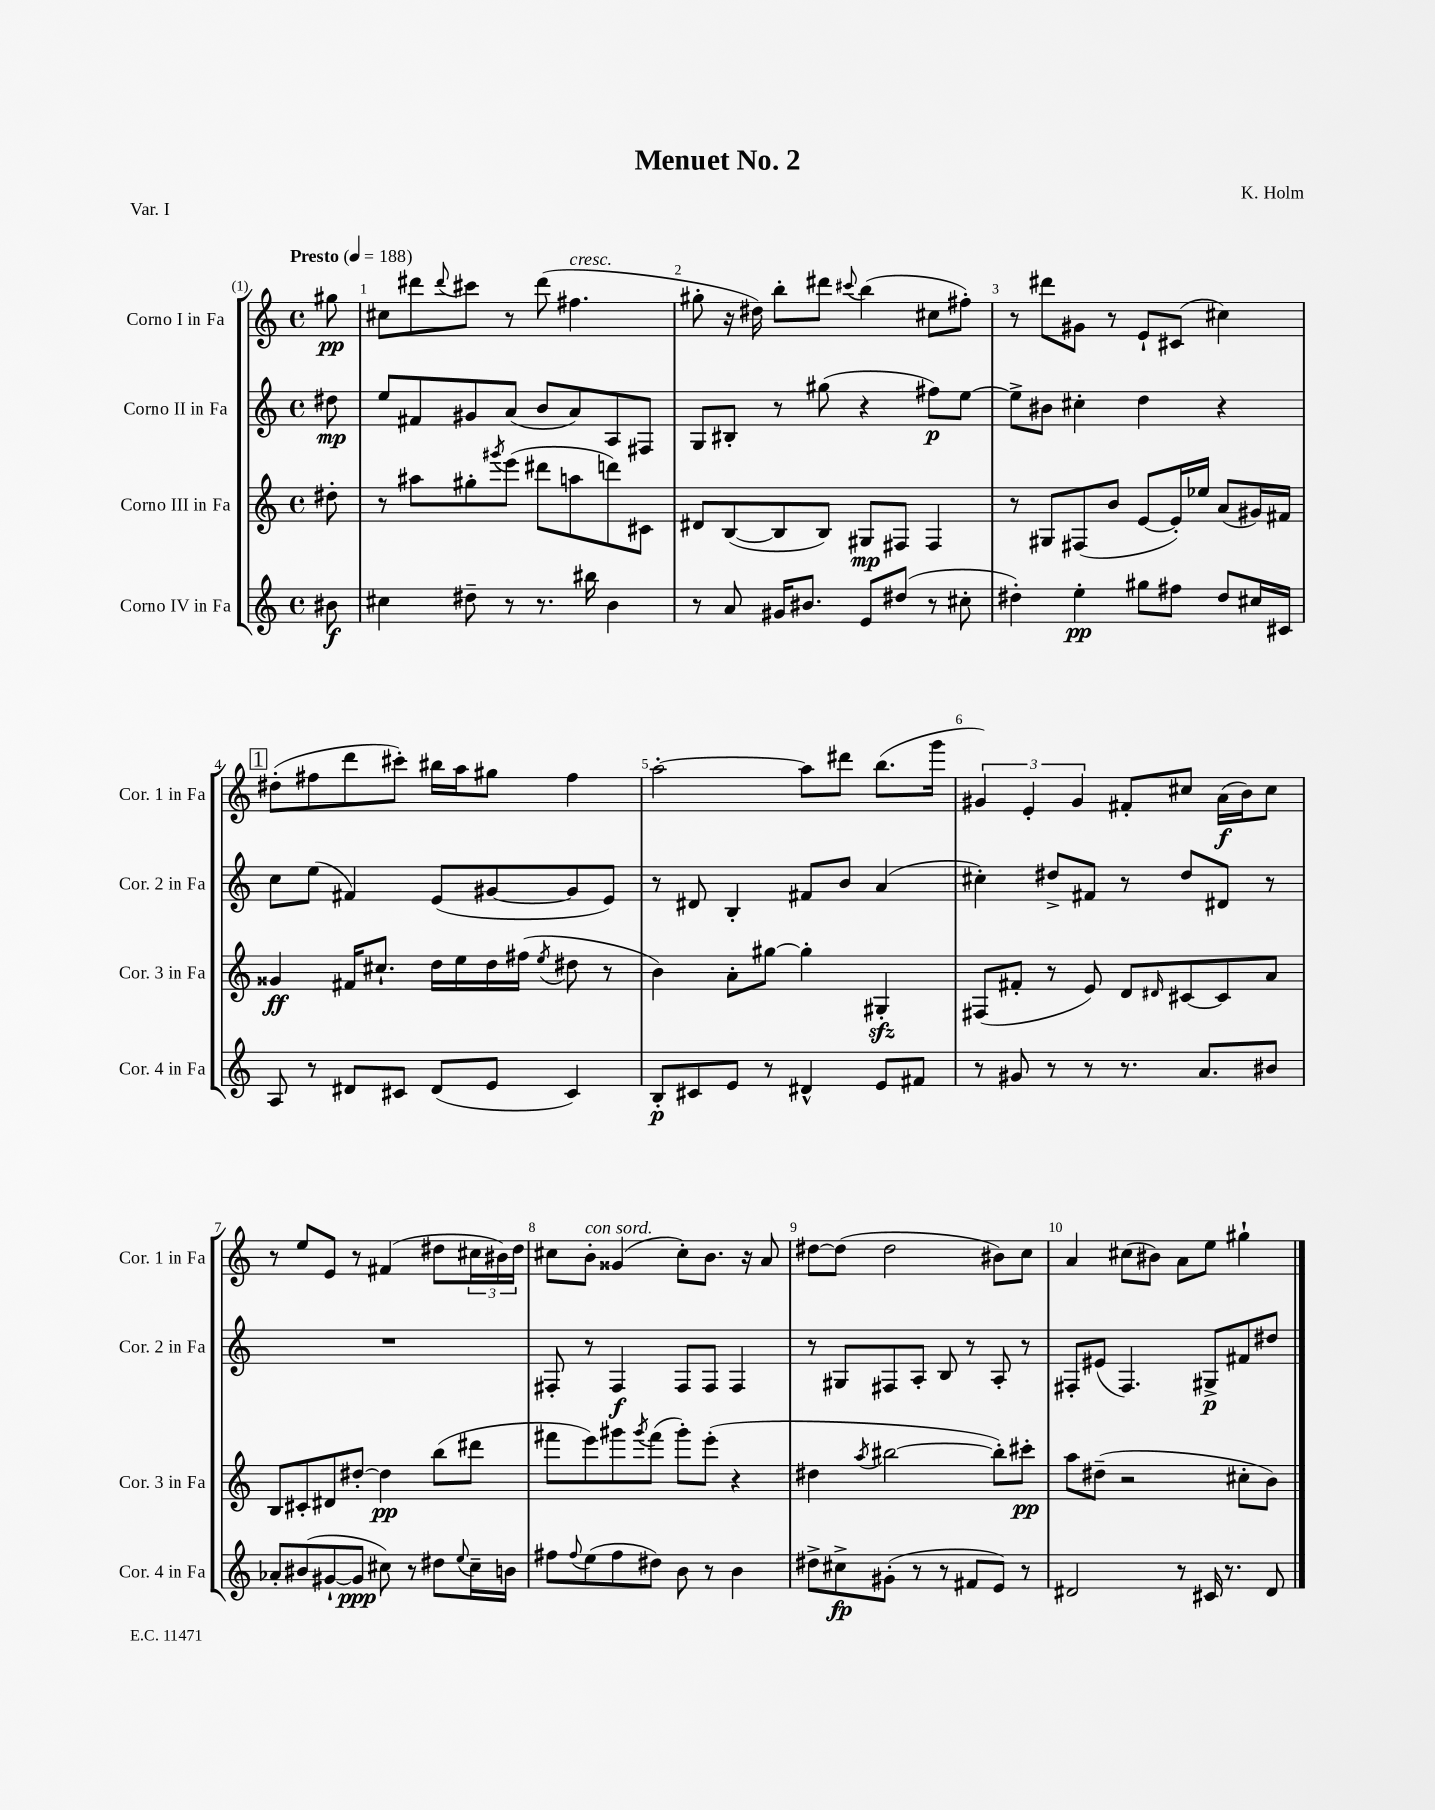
\header { title = "Menuet No. 2" composer = "K. Holm" piece = "Var. I" }
<<
\new StaffGroup <<
\new Staff = "s0" \with { instrumentName = "Corno I in Fa" shortInstrumentName = "Cor. 1 in Fa" } {
    \clef treble \key c \major \defaultTimeSignature \time 4/4 \partial 8 \tempo "Presto" 4 = 188
    gis''8\pp |
    cis''8 dis'''8 \appoggiatura { dis'''8 } cis'''8 r8 dis'''8( fis''4.^\markup { \italic "cresc." } |
    gis''8-. r16 dis''16) b''8-. dis'''8 \appoggiatura { cis'''8 } b''4( cis''8 fis''8-.) |
    r8 dis'''8 gis'8 r8 e'8-! cis'8( cis''4) |
    \mark \markup { \box "1" } dis''8-.( fis''8 d'''8 cis'''8-.) bis''16 a''16 gis''8 fis''4 |
    a''2~-. a''8 dis'''8 b''8.( g'''16 |
    \tuplet 3/2 { gis'4) e'4-. gis'4 } fis'8-. cis''8 a'16\f( b'16) cis''8 |
    r8 e''8 e'8 r8 fis'4( dis''8 \tuplet 3/2 { cis''16 bis'16) dis''16 } |
    cis''8 b'8-.^\markup { \italic "con sord." } gisis'4( cis''8-.) b'8. r16 a'8 |
    dis''8~ dis''8( dis''2 bis'8) c''8 |
    a'4 cis''8( bis'8) a'8 e''8 gis''4-! \bar "|." |
}
\new Staff = "s1" \with { instrumentName = "Corno II in Fa" shortInstrumentName = "Cor. 2 in Fa" } {
    \clef treble \key c \major \defaultTimeSignature \time 4/4 \partial 8
    dis''8\mp |
    e''8 fis'8 gis'8 a'8( b'8 a'8) a8 fis8 |
    g8 bis8-. r8 gis''8( r4 fis''8\p) e''8~ |
    e''8-> bis'8 cis''4-. d''4 r4 |
    \mark \markup { \box "1" } c''8 e''8( fis'4) e'8( gis'8~ gis'8 e'8) |
    r8 dis'8 b4-. fis'8 b'8 a'4( |
    cis''4-.) dis''8-> fis'8 r8 dis''8 dis'8 r8 |
    R1 |
    fis8-. r8 fis4\f fis8 fis8 fis4 |
    r8 gis8 fis8 a8-. b8 r8 a8-. r8 |
    fis8-. eis'8( fis4.) gis8->\p fis'8 dis''8 \bar "|." |
}
\new Staff = "s2" \with { instrumentName = "Corno III in Fa" shortInstrumentName = "Cor. 3 in Fa" } {
    \clef treble \key c \major \defaultTimeSignature \time 4/4 \partial 8
    dis''8-. |
    r8 ais''8 gis''8-. \acciaccatura { gis'''8 } e'''8( dis'''8 a''8 d'''8) cis'8 |
    dis'8 b8~( b8 b8) gis8\mp fis8 fis4 |
    r8 gis8 fis8( b'8 e'8~ e'16-.) ees''16 a'8( gis'16) fis'16 |
    \mark \markup { \box "1" } gisis'4\ff fis'16 cis''8.-! d''16 e''16 d''16 fis''16( \acciaccatura { e''8 } dis''8 r8 |
    b'4) a'8-. gis''8~ gis''4-. gis4-.\sfz |
    fis8( fis'8-. r8 e'8) d'8 \grace { dis'16 } cis'8~ cis'8 a'8 |
    b8 cis'8-. dis'8 dis''8~-. dis''4\pp b''8( dis'''8 |
    fis'''8 e'''8) gis'''8 \acciaccatura { gis'''8 } fis'''8( gis'''8-.) e'''8-.( r4 |
    dis''4 \acciaccatura { a''8 } bis''2~ bis''8-.) cis'''8-.\pp |
    a''8 dis''8--( r2 cis''8-. b'8) \bar "|." |
}
\new Staff = "s3" \with { instrumentName = "Corno IV in Fa" shortInstrumentName = "Cor. 4 in Fa" } {
    \clef treble \key c \major \defaultTimeSignature \time 4/4 \partial 8
    bis'8\f |
    cis''4 dis''8-- r8 r8. bis''16 b'4 |
    r8 a'8 gis'16 bis'8. e'8 dis''8( r8 cis''8-. |
    dis''4-.) e''4-.\pp gis''8 fis''8 dis''8 cis''16 cis'16 |
    \mark \markup { \box "1" } a8 r8 dis'8 cis'8 dis'8( e'8 cis'4) |
    b8-.\p cis'8 e'8 r8 dis'4-^ e'8 fis'8 |
    r8 gis'8 r8 r8 r8. a'8. bis'8 |
    aes'8-. bis'8( gis'8~-! gis'8\ppp cis''8) r8 dis''8 \appoggiatura { e''8 } cis''16-- b'16 |
    fis''8 \appoggiatura { fis''8 } e''8( fis''8 dis''8) b'8 r8 b'4 |
    dis''8-> cis''8->\fp gis'8-.( r8 r8 fis'8 e'8) r8 |
    dis'2 r8 cis'16 r8. dis'8 \bar "|." |
}
>>
>>
\layout { \context { \Score \override BarNumber.break-visibility = ##(#f #t #t) barNumberVisibility = #all-bar-numbers-visible } }
